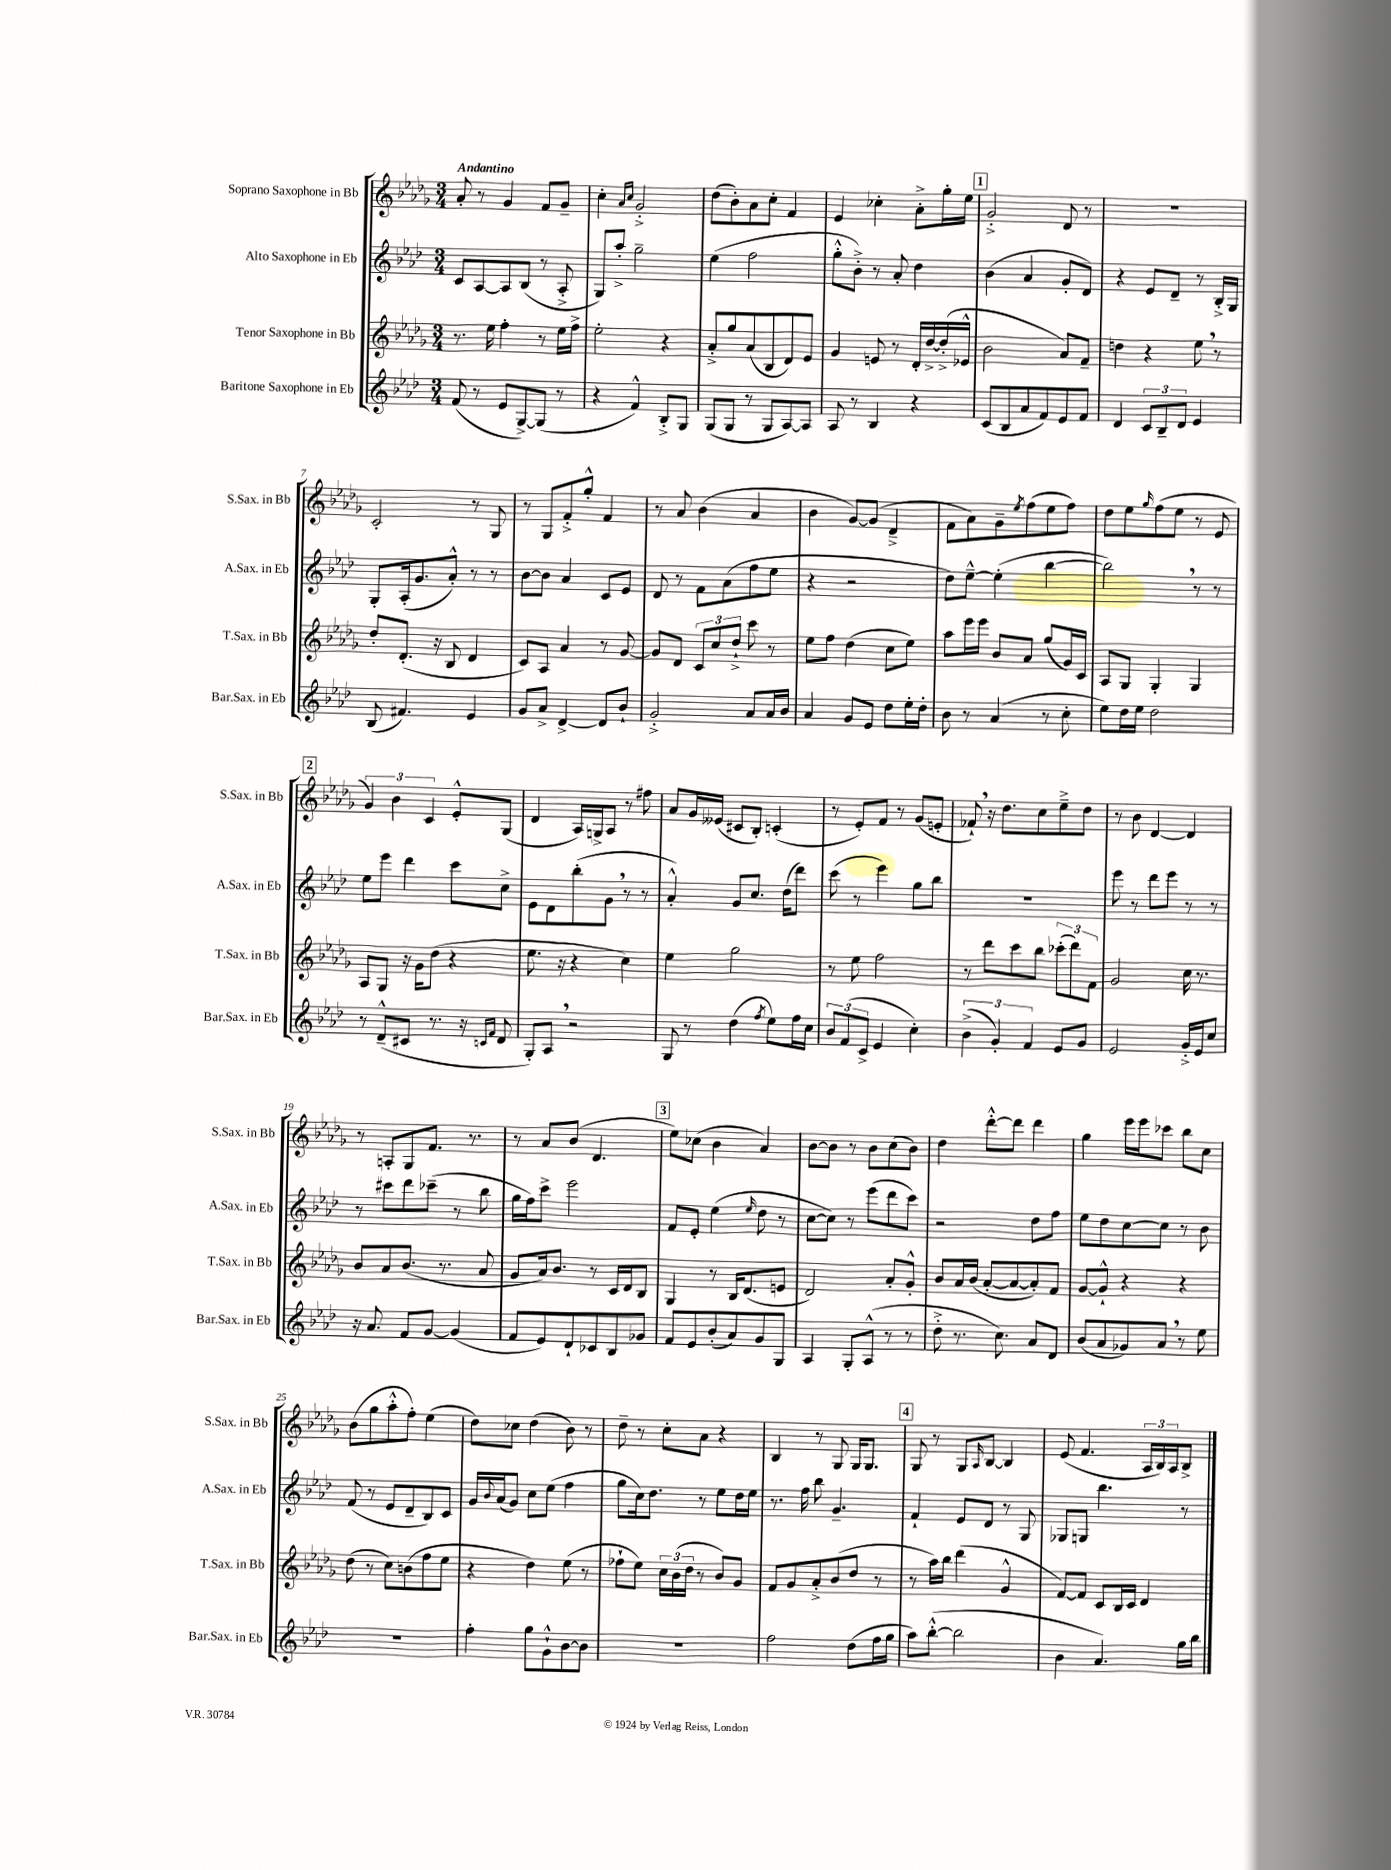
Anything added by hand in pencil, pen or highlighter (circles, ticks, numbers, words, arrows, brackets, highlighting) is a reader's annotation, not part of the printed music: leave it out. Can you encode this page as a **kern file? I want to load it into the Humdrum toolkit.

**kern	**kern	**kern	**kern
*staff4	*staff3	*staff2	*staff1
*clefG2	*clefG2	*clefG2	*clefG2
*k[b-e-a-d-]	*k[b-e-a-d-g-]	*k[b-e-a-d-]	*k[b-e-a-d-g-]
*M3/4	*M3/4	*M3/4	*M3/4
(8f	8.r	8c	8a-'
8r	.	[8A-	8r
.	16ee-	.	.
8e-	4ff'	8A-]	4g-
[8G^)	.	(8B-	.
(8G]	8r	8r	8f
8r	16ee-	8A-'^	8g-~
.	16ff^	.	.
=	=	=	=
4r	2ee-'	8G)	4cc'
.	.	8aa-'^	.
.	.	.	16qqa-
.	.	.	16qqcc
4f^^)	.	2gg~	2g-'^
8B-'^	4r	.	.
8G	.	.	.
=	=	=	=
(8G	8a-'^	(4ee-	(8dd-
8G	8gg-	.	8b-')
8r	(8a-	2ff	8a-
8G	8B-	.	8cc'
[8A-)	8d-)	.	4f
8A-]	8e-	.	.
=	=	=	=
8A-	4g-	8gg'^^	4e-
8r	.	8b-'^)	.
4B-	8e	8r	4cc-'
.	8r	8a-'	.
4r	16d-'	4dd-	8a-'^
.	[16dd-^	.	.
.	(16dd-'^]	.	16gg-'
.	16e-^^	.	16ee-
=	=	=	=
(8c	2b-	(4b-	2g-'^
8B-	.	.	.
8a-	.	4a-	.
8f)	.	.	.
8e-	8a-)	8g'	8d-
8f	8f~	8d-)	8r
=	=	=	=
4d-	4dd	4r	2.r
12c	4r	8e-	.
12B-~	.	.	.
.	.	8d-~	.
12d-	.	.	.
4e-	8ee-	8r	.
.	8r	16B-'^	.
.	.	16G	.
=	=	=	=
(8B-	8dd-'	8G'	2c'
4.f#)	(8.d-'	(16A-'	.
.	.	8.g	.
.	16r	.	.
.	8B-	8a-'^^)	.
4e-	4d-	8r	8r
.	.	8r	8G-
=	=	=	=
8g	8c)	[8b-	8r
8a-^	8A-	8b-]	8G-
[4d-^	4a-	4a-	8f'^
.	.	.	8gg-'^^
8d-]	8r	8c	4f
8b-`	[8g-	8e-	.
=	=	=	=
2g'^	8g-]	8d-	8r
.	8d-	8r	8a-
.	12c	8f	(4b-
.	12cc	.	.
.	.	(8a-	.
.	12dd-`^	.	.
8a-	8ccc	8ff	4a-
16a-	8r	8ee-	.
16b-	.	.	.
=	=	=	=
4a-	8ee-	4r	4b-
.	8ff	.	.
8g	(4dd-	2r	[8g-)
8e-	.	.	(8g-]
8dd-	8cc	.	4d-~^
16ee-'	8ee-)	.	.
16dd-'	.	.	.
=	=	=	=
8b-	8aa-	8dd-)	8f
8r	16eee-	[8ee-~^^	8a-)
.	16eee-	.	.
(4a-	8b-	(4ee-']	8g-~
.	.	.	8qee-
.	8a-	.	(8ff
8r	(8gg-	[4bb-	8ee-
8cc'	16g-)	.	8ff)
.	16c	.	.
=	=	=	=
8ee-)	8A-	2bb-])	8dd-
16dd-	8G-	.	8ee-
16ee-	.	.	.
.	.	.	16qqgg-
2dd-	4G-'	.	(8ff
.	.	.	8ee-
.	4G-	8r	8r
.	.	8r	8e-
=	=	=	=
8r	8A-	8ee-	6g-)
(8d-~^^	8G-	8eee-	.
.	.	.	6b-
8c#	16r	4ddd-	.
.	16g-	.	.
.	.	.	6c
8.r	(8dd-	.	.
.	4r	8ccc	8e-'^^
16r	.	.	.
16qqc	.	.	.
16qqf	.	.	.
8d-	.	8cc^	(8G-
=	=	=	=
8G')	8.ee-	8e-	4d-
8A-	.	8d-	.
.	16r	.	.
2r	4r	(8bb-'	16A-)
.	.	.	16G^
.	.	8g	8A-
.	4cc)	8r	8r
.	.	8r	8ff#
=	=	=	=
8G	4ee-	4a-'^^)	8a-
8r	.	.	16g-
.	.	.	(16e--
(4dd-	2gg-	8g	8c#
.	.	8.cc	8B-')
8qff	.	.	.
8ee-)	.	.	(4c'
.	.	(16dd-	.
16ff	.	8ddd-)	.
16cc	.	.	.
=	=	=	=
12b-	8r	(8ccc	8r
(12f	.	.	.
.	8ee-	8r	8e-')
12c^	.	.	.
4e-	2ff	4eee-)	8f
.	.	.	8r
4cc')	.	8gg	(8g-
.	.	8bb-	8e'
=	=	=	=
(6b-^	8r	2.r	8f-`)
.	8ddd-	.	16r
6g')	.	.	.
.	.	.	8.dd-
.	8ccc	.	.
6f	.	.	.
.	8bb-	.	8cc
8e-	(12ccc-'	.	8ee-~^
.	12ddd-)	.	.
8g	.	.	8dd-
.	12f	.	.
=	=	=	=
2e-	2g-	8eee-	8r
.	.	8r	8b-
.	.	8ddd-	[4d-
.	.	8eee-	.
16g'^	16cc	8r	4d-]
16e-	8.r	.	.
8cc	.	8r	.
=	=	=	=
16r	8b-	8r	8r
8.a-	.	.	.
.	8a-	8ccc#	8A'
8f	(8.b-	8ddd-	8G-
[8g	.	(8ccc-~	8.f
.	8.r	.	.
(4g]	.	8r	.
.	.	.	8.r
.	8a-	8bb-	.
=	=	=	=
8f	8g-	16gg	8r
.	.	16ff)	.
8e-)	16a-)	8ccc^	8a-
.	8.b-	.	.
8d-`	.	2eee-	(8b-
8c-	8r	.	4.d-
8B-	16c	.	.
.	16d-	.	.
8g-	8B-	.	.
=	=	=	=
8f	4G-	8f	8ee-)
8e-	.	8e-'	(8cc-
(8b-'	8r	(4ee-	4b-
8a-)	16B-	.	.
.	(8.d-	.	.
.	.	16qqee-	.
8g	.	8dd-	4a-)
8G	8e	8r	.
=	=	=	=
4A-	2d-)	[8cc	[8b-
.	.	8cc])	8b-]
8G'	.	8r	8r
(8A-^^	.	(8eee-	8b-
8r	8a-'	8ddd-	(8cc
8r	8g-'^^	8ccc)	8b-)
=	=	=	=
8dd-'^	8b-	2r	4dd-
8.r	16a-	.	.
.	(16b-	.	.
.	[8a-'	.	[8ddd-'^^
8.cc)	.	.	.
.	8a-_	.	8ddd-]
8a-	8a-'])	8dd-	4ddd-
8d-	8f	8ff	.
=	=	=	=
(8b-	[8g-	8ee-	4gg-
8a-	8g-`^^]	8dd-	.
8g-)	4r	[8cc	16eee-
.	.	.	16eee-
8a-	.	8cc]	8ccc-
8r	4r	8r	8bb-
8ee-	.	8b-	8cc
=	=	=	=
2.r	(8dd-	(8f	(8b-
.	8r	8r	8gg-
.	8cc)	8e-	8aa-'^^
.	(8b	8d-~	8ff')
.	8ff	8B-)	(4ee-
.	8ee-	8c	.
=	=	=	=
4ff'	4r	16g	8dd-)
.	.	8qqb-	.
.	.	(16a-	.
.	.	8g)	8cc-
8gg	4dd-)	8cc	(4dd-
8g`^^	.	(8ee-	.
[8b-	(8ee-	4ff	8b-)
8b-]	8r	.	8r
=	=	=	=
2.r	8ff-`	8gg	8dd-~
.	8ee-)	16cc)	8r
.	.	8.dd-	.
.	24cc	.	8cc'
.	(24b-	.	.
.	24dd-	.	.
.	8r	8r	8a-
.	8b-)	8ee-	4r
.	8g-	16dd-	.
.	.	16ee-	.
=	=	=	=
2ff	8f	8.r	4B-
.	8g-	.	.
.	.	16ff	.
.	8a-'^	8bb-	8r
.	(8b-	4.g~	8G-
(8dd-	8dd-	.	16G-
.	.	.	8.G-
16ff	8r	.	.
16gg	.	.	.
=	=	=	=
8aa-)	8r	4f`	8G-
([8bb-'^^	16aa-)	.	8r
.	16bb-	.	.
2bb-]	(4ddd-	8e-	8G-
.	.	.	16qqA-
.	.	8d-	[8B-
.	4g-^^	8r	4B-]
.	.	8G	.
=	=	=	=
4b-	[8f)	8G-	(8e-
.	8f]	8G	4.f
4.a-)	8c	4.bb-	.
.	16B-	.	.
.	16c	.	.
.	4d-	.	24A-
.	.	.	24B-)
.	.	.	24A-
16gg	.	8r	8B-^
16bb-	.	.	.
==	==	==	==
*-	*-	*-	*-
